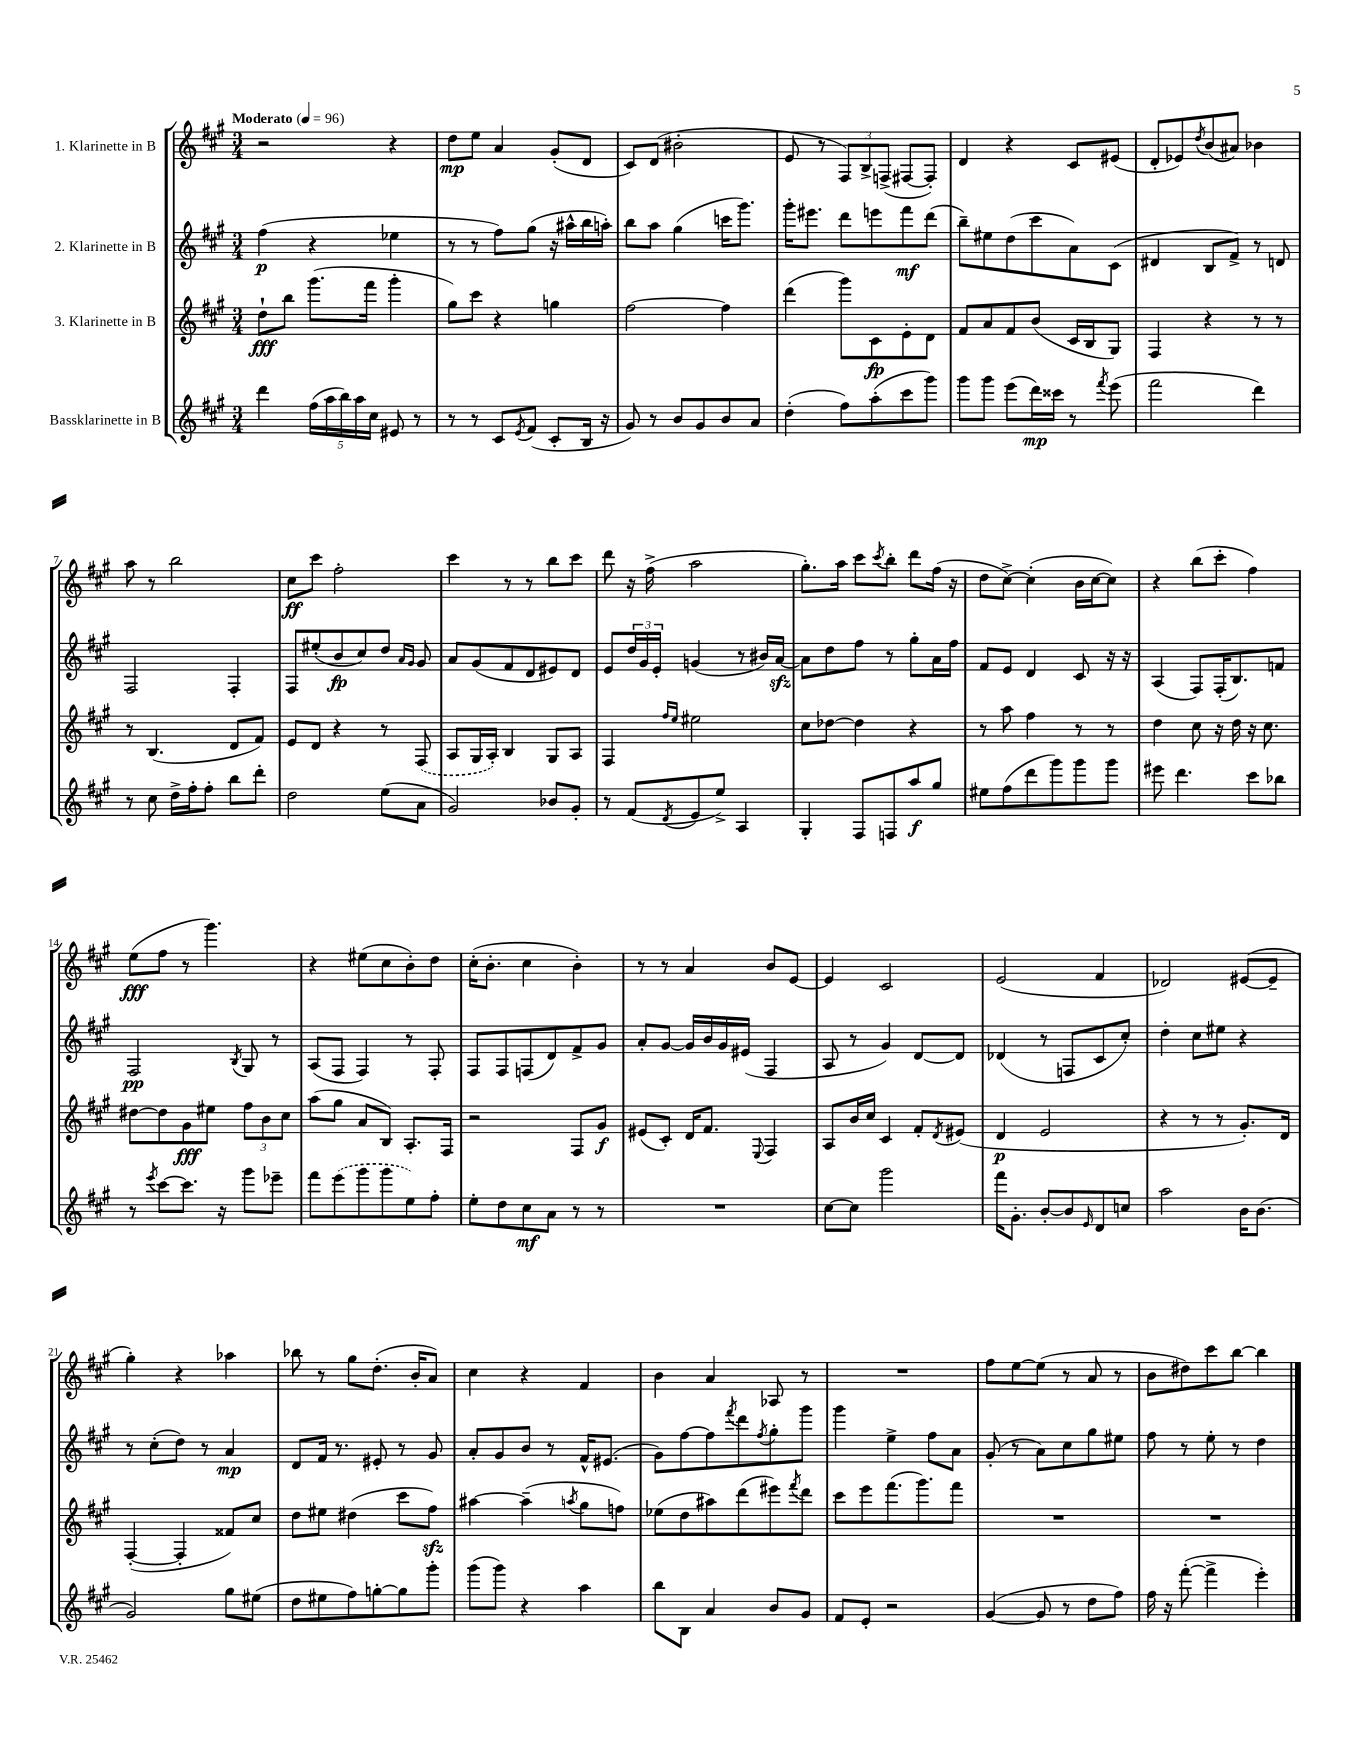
<<
\new StaffGroup <<
\new Staff = "s0" \with { instrumentName = "1. Klarinette in B" } {
    \clef treble \key a \major \numericTimeSignature \time 3/4 \tempo "Moderato" 4 = 96
    r2 r4 |
    d''8\mp e''8 a'4 gis'8-.( d'8 |
    cis'8) d'8( bis'2-. |
    e'8 r8 \tuplet 3/2 { fis8) b8-> f8->( } fis8~ fis8-.) |
    d'4 r4 cis'8 eis'8( |
    d'8-. ees'8) \acciaccatura { d''8 } b'8( ais'8) bes'4 |
    a''8 r8 b''2 |
    cis''8\ff cis'''8 fis''2-. |
    cis'''4 r8 r8 b''8 cis'''8 |
    d'''8 r16 fis''16->( a''2 |
    gis''8.-.) a''16 cis'''8 \acciaccatura { cis'''8 } b''8-. d'''8 fis''16( r16 |
    d''8 cis''8~->) cis''4-.( b'16 cis''16~ cis''8) |
    r4 b''8( cis'''8-. fis''4) |
    e''8\fff( fis''8 r8 gis'''4.) |
    r4 eis''8( cis''8 b'8-.) d''8 |
    cis''16-.( b'8.-. cis''4 b'4-.) |
    r8 r8 a'4 b'8 e'8~ |
    e'4 cis'2 |
    e'2( fis'4 |
    des'2) eis'8~( eis'8-- |
    gis''4-.) r4 aes''4 |
    bes''8 r8 gis''8 d''8.-.( b'16-. a'8) |
    cis''4 r4 fis'4 |
    b'4 a'4 aes8 r8 |
    R2. |
    fis''8 e''8~ e''8( r8 a'8 r8 |
    b'8 dis''8) cis'''8 b''8~ b''4 \bar "|." |
}
\new Staff = "s1" \with { instrumentName = "2. Klarinette in B" } {
    \clef treble \key a \major \numericTimeSignature \time 3/4
    fis''4\p( r4 ees''4 |
    r8 r8 fis''8) gis''8( r16 ais''16-^ b''16 a''16-.) |
    b''8 a''8 gis''4( c'''16 gis'''8.) |
    gis'''16-. eis'''8. d'''8 e'''8 fis'''8\mf d'''8( |
    b''8--) eis''8 d''8( cis'''8 a'8) cis'8( |
    dis'4 b8 fis'8->) r8 d'8 |
    fis2 fis4-. |
    fis8 eis''8-.( b'8\fp cis''8) d''8 \grace { a'16 gis'16 } gis'8 |
    a'8 gis'8( fis'8 d'8 eis'8) d'8 |
    e'8 \tuplet 3/2 { d''16 gis'16 e'16-. } g'4( r8 bis'16) a'16~\sfz |
    a'8 d''8 fis''8 r8 gis''8-. a'16 fis''16 |
    fis'8 e'8 d'4 cis'8 r16 r16 |
    a4( fis8) fis16-.( b8.) f'8 |
    fis2\pp \acciaccatura { b8 } gis8 r8 |
    a8( fis8 fis4) r8 fis8-. |
    fis8 fis8 f8( d'8) fis'8-> gis'8 |
    a'8-. gis'8~ gis'16 b'16 gis'16 eis'16( fis4 |
    a8 r8 gis'4) d'8~ d'8 |
    des'4( r8 f8 cis'8 cis''8-.) |
    d''4-. cis''8 eis''8 r4 |
    r8 cis''8-.( d''8) r8 a'4\mp |
    d'8 fis'16 r8. eis'8-. r8 gis'8 |
    a'8-. gis'8 b'8 r8 fis'16-^ eis'8.( |
    gis'8) fis''8~ fis''8 \acciaccatura { fis'''8 } d'''8 \acciaccatura { fis''8 } gis''8-. gis'''8 |
    gis'''4 e''4-> fis''8 a'8 |
    gis'8-.( r8 a'8) cis''8 gis''8 eis''8 |
    fis''8 r8 e''8-. r8 d''4 \bar "|." |
}
\new Staff = "s2" \with { instrumentName = "3. Klarinette in B" } {
    \clef treble \key a \major \numericTimeSignature \time 3/4
    d''8-!\fff b''8 gis'''8.( fis'''16 gis'''4-. |
    gis''8) cis'''8 r4 g''4 |
    fis''2~ fis''4 |
    d'''4( gis'''8) cis'8\fp e'8-. d'8 |
    fis'8 a'8 fis'8 b'8( cis'16 b16 gis8) |
    fis4 r4 r8 r8 |
    r8 b4.( d'8 fis'8) |
    e'8 d'8 r4 r8 \once \slurDashed fis8( |
    a8 gis16 a16-.) b4 gis8 a8 |
    fis4 \grace { fis''16 e''16 } eis''2 |
    cis''8 des''8~ des''4 r4 |
    r8 a''8 fis''4 r8 r8 |
    d''4 cis''8 r16 d''16 r16 cis''8. |
    dis''8~ dis''8 gis'8\fff eis''8 \tuplet 3/2 { fis''8 b'8 cis''8 } |
    a''8( gis''8 a'8 b8) a8.-. fis16 |
    r2 fis8 gis'8\f |
    eis'8( cis'8-.) d'16 fis'8. \appoggiatura { e8 } fis4 |
    a8 b'16 cis''16 cis'4 fis'8-. \acciaccatura { d'8 } eis'8( |
    d'4\p e'2 |
    r4 r8 r8 gis'8.-.) d'16 |
    fis4~-.( fis4-. fisis'8) cis''8 |
    d''8 eis''8 dis''4( cis'''8 fis''8\sfz) |
    ais''4~ ais''4--( \acciaccatura { a''8 } gis''8 f''8) |
    ees''8( d''8 ais''8) d'''8( eis'''8) \acciaccatura { fis'''8 } d'''8 |
    cis'''8 e'''8 fis'''8.( gis'''8.) fis'''8 |
    R2. |
    R2. \bar "|." |
}
\new Staff = "s3" \with { instrumentName = "Bassklarinette in B" } {
    \clef treble \key a \major \numericTimeSignature \time 3/4
    d'''4 \tuplet 5/4 { fis''16( a''16 b''16) a''16 cis''16 } eis'8 r8 |
    r8 r8 cis'8 \acciaccatura { e'8 } fis'8( cis'8-. b16 r16 |
    gis'8) r8 b'8 gis'8 b'8 a'8 |
    d''4-.( fis''8) a''8-.( cis'''8 gis'''8) |
    gis'''8 gis'''8 e'''8( d'''16\mp) cisis'''16 r8 \acciaccatura { fis'''8 } e'''8( |
    fis'''2 d'''4) |
    r8 cis''8 d''16-> fis''16-. fis''8-. b''8 d'''8-. |
    d''2 e''8( a'8 |
    gis'2) bes'8 gis'8-. |
    r8 fis'8( \acciaccatura { d'8 } e'8 e''8->) a4 |
    gis4-. fis8 f8 a''8\f gis''8 |
    eis''8 fis''8( d'''8 gis'''8) gis'''8 gis'''8 |
    eis'''8 d'''4. cis'''8 bes''8 |
    r8 \acciaccatura { e'''8 } cis'''8~ cis'''8. r16 gis'''8 ees'''8-- |
    fis'''8 \once \slurDashed e'''8( gis'''8 gis'''8 e''8) fis''8-. |
    e''8-. d''8 cis''8\mf a'8 r8 r8 |
    R2. |
    cis''8~ cis''8 gis'''2 |
    fis'''16 gis'8.-. b'8~-. b'8 \grace { e'16 } d'8 c''8 |
    a''2 b'16 b'8.( |
    gis'2) gis''8 eis''8( |
    d''8 eis''8 fis''8) g''8~-. g''8 gis'''8-. |
    gis'''8( gis'''8) r4 a''4 |
    b''8 b8 a'4 b'8 gis'8 |
    fis'8 e'8-. r2 |
    gis'4~( gis'8 r8 d''8 fis''8) |
    fis''16 r16 fis'''8~-.( fis'''4-> e'''4-.) \bar "|." |
}
>>
>>
